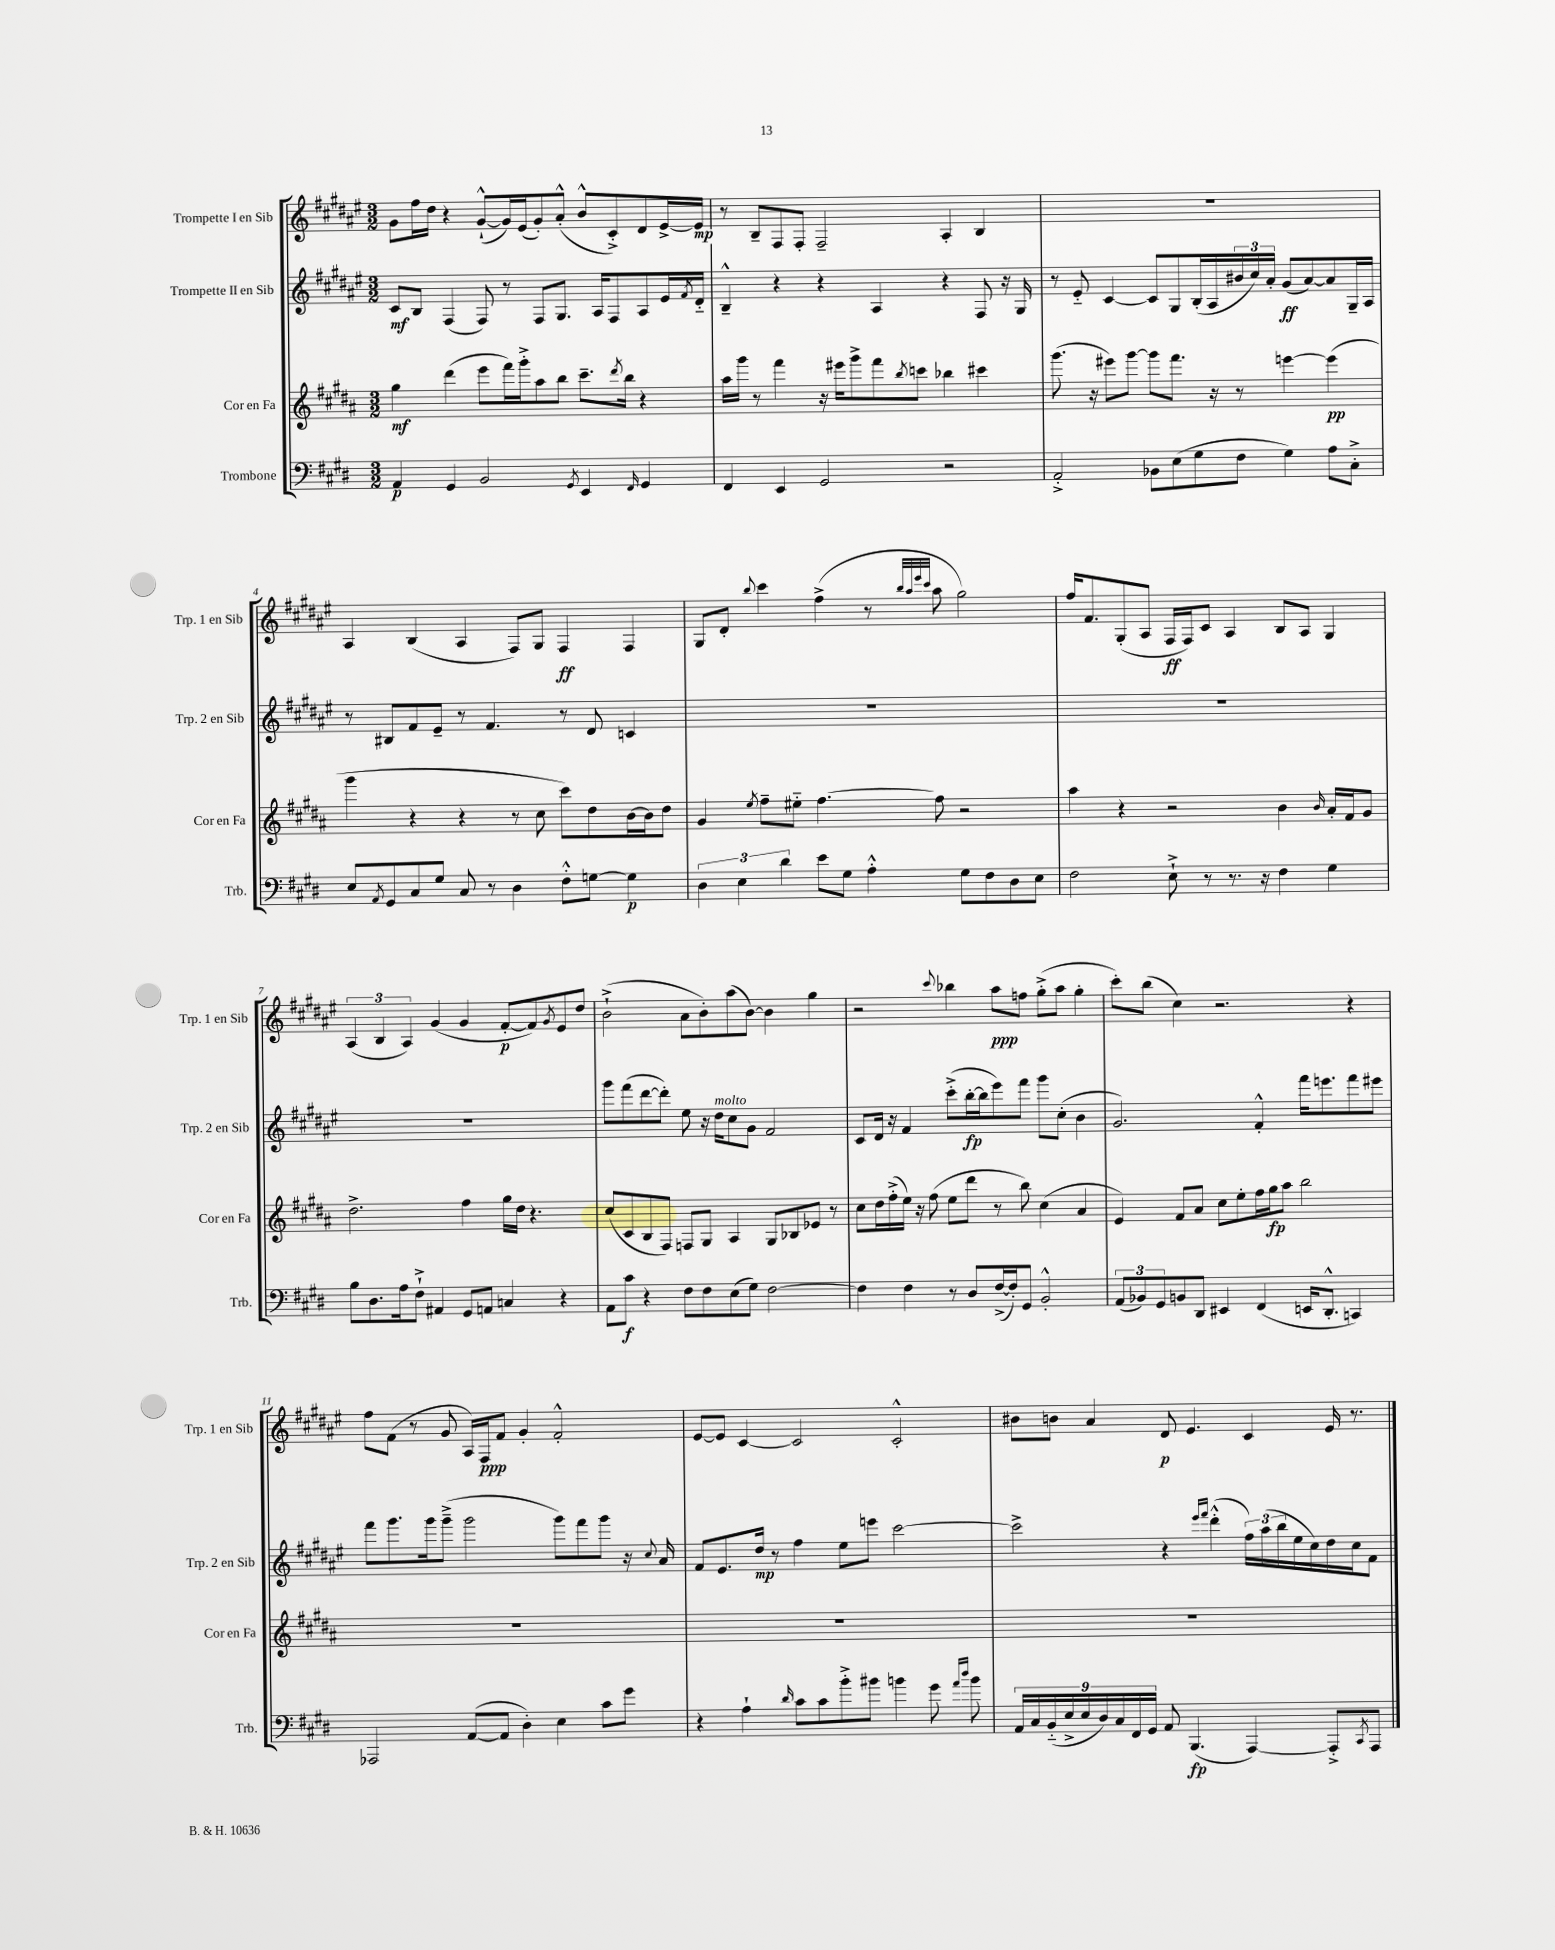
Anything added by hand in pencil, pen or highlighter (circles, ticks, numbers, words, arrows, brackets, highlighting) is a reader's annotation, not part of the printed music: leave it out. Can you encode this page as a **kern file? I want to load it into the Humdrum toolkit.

**kern	**kern	**kern	**kern
*staff4	*staff3	*staff2	*staff1
*clefF4	*clefG2	*clefG2	*clefG2
*k[f#c#g#d#]	*k[f#c#g#d#a#]	*k[f#c#g#d#a#e#]	*k[f#c#g#d#a#e#]
*M3/2	*M3/2	*M3/2	*M3/2
4AA/	4gg#\	8c#/L	8g#\L
.	.	8B/J	16ff#\L
.	.	.	16dd#\JJ
4GG#/	(4ddd#\	(4F#/	4r
2BB/	8eee\L	8F#/)	([8g#`^^/L
.	16fff#\L)	8r	16g#/]L)
.	16ggg#'^\J	.	(16e#/J
.	8aa#\	8F#/L	8g#'/)
.	8bb\J	8.G#/J	(8a#'^^/J
8qGG#/	.	.	.
4EE/	8.ccc#~\L	.	8b^^/L
.	.	16A#/LK	.
.	.	8F#/	8c#'^/)
.	8qddd#/	.	.
.	16bb\Jk	.	.
16qqFF#/	.	.	.
4GG#/	4r	8A#/	8d#/
.	.	16e#/L	[16e#^/L
.	.	8qf#/	.
.	.	16d#'~/JJ	16e#/]JJ
=	=	=	=
4FF#/	16aa#\LL	4B~^^/	8r
.	16ggg#\JJ	.	.
.	8r	.	8B~/L
4EE/	4fff#\	4r	8F#/
.	.	.	8F#'/J
2GG#/	16r	4r	2F#~/
.	16eee#\LK	.	.
.	8ggg#^\	.	.
.	8fff#\	4A#/	.
.	8qbb/	.	.
.	8ccc\J	.	.
2r	4bb-\	4r	4A#'/
.	4ccc#\	8F#/	4B/
.	.	16r	.
.	.	16G#/	.
=	=	=	=
2AA'^/	(8.ggg#\	8r	1.r
.	.	8e#'~/	.
.	16r	.	.
.	8eee#\L)	[4c#/	.
.	[8ggg#\J	.	.
8BB-\L	8ggg#\]L	8c#/]L	.
(8E\	8.fff#\J	8G#/	.
8G#\	.	(16B'/L	.
.	16r	16A#/	.
8F#\J	8r	24b#/	.
.	.	24cc#/)	.
.	.	24a#'/JJ	.
4G#\)	[4eee\	(8g#/L	.
.	.	[8a#/)	.
8A\L	(4eee\]	8a#/]	.
8C#'^\J	.	16G#~/L	.
.	.	16A#/JJ	.
=	=	=	=
8E/L	4ggg#\	8r	4A#/
8qAA/	.	.	.
8GG#/	.	8B#/L	.
8C#/	4r	8f#/	(4B/
8G#/J	.	8e#~/J	.
8C#/	4r	8r	4A#/
8r	.	4.f#/	.
4D#\	8r	.	8F#/L)
.	8cc#\	.	8G#/J
8F#'^^\L	8ccc#\L)	8r	4F#/
[8G\J	8dd#\	8d#/	.
4G\]	[16b\L	4c/	4F#/
.	16b\]J	.	.
.	8dd#\J	.	.
=	=	=	=
6D#\	4g#/	1.r	8G#/L
.	.	.	8d#'/J
6E\	.	.	.
.	8qee/	.	8qqbb/
.	8ff#~\L	.	4ccc#\
6d#\	.	.	.
.	8ee#'~\J	.	.
8e\L	[4.ff#\	.	(4ff#^\
8G#\J	.	.	.
4A'^^\	.	.	8r
.	.	.	32qqbb/LLL
.	.	.	32qqaa#/
.	.	.	32qqeee#/
.	.	.	32qqccc#/JJJ
.	8ff#\]	.	8aa#\
8G#\L	2r	.	2gg#\)
8F#\	.	.	.
8D#\	.	.	.
8E\J	.	.	.
=	=	=	=
2F#\	4aa#\	1.r	16ff#/LK
.	.	.	8.f#/
.	4r	.	(8G#'/
.	.	.	8A#/J
8E`^\	2r	.	16F#/LL
.	.	.	16F#/J)
8r	.	.	8c#/J
8.r	.	.	4A#/
16r	.	.	.
4F#\	4b\	.	8B/L
.	.	.	8A#/J
.	16qqb/	.	.
4G#\	16a#'/LL	.	4G#/
.	16f#/J	.	.
.	8g#/J	.	.
=	=	=	=
8B\L	2.dd#^\	1.r	(6A#/
8.D#\	.	.	.
.	.	.	6B/
16A\k	.	.	.
.	.	.	6A#/)
8F#`^\J	.	.	.
4AA#/	.	.	(4g#/
8GG#/L	4ff#\	.	4g#/
8AA/J	.	.	.
4C/	16gg#\LL	.	[8f#'/L
.	16dd#\JJ	.	.
.	4.r	.	8f#/])
.	.	.	8qg#/
4r	.	.	8e#/
.	.	.	8dd#/J
=	=	=	=
8AA\L	(8cc#/L	8ggg#\L	(2b`^\
8c#\J	8c#/	(8fff#\	.
4r	8B/	[8ddd#\	.
.	8F#/J)	8ddd#'\]J)	.
8F#\L	8F/L	8ee#\	8a#\L
8F#\	8G#/J	16r	8b'\)
.	.	16dd#\LK	.
(8E\	4A#/	8cc#\	(8aa#\
8G#\J)	.	8g#\J	[8b\J)
[2F#\	8G#/L	2f#/	4b\]
.	8B-/	.	.
.	8e-/J	.	4gg#\
.	8r	.	.
=	=	=	=
4F#\]	8cc#\L	8c#/L	2r
.	16dd#\L	16d#/Jk	.
.	(16ff#'^\	16r	.
4F#\	16ee\JJ)	4f#/	.
.	16r	.	.
.	(8ff#\	.	.
.	.	.	8qqccc#/
8r	8ee\L	(8ccc#'^\L	4bb-\
8D#/L	8ddd#\J	[16bb'\L	.
.	.	16bb\]J	.
([16F#^/L	8r	8eee#\)	8aa#\L
16F#'/]J)	.	.	.
8GG#/J	8bb\)	8fff#\J	8ff\J
2BB'^^/	(4cc#\	8ggg#\L	(8gg#'^\L
.	.	(8cc#'\J	8aa#\J
.	4a#/	4b\	4gg#'\
=	=	=	=
(12AA/L	4e/)	2.g#/)	8ccc#'\L)
12BB-/)	.	.	.
.	.	.	(8bb\J
12GG#/	.	.	.
8BB/	8f#/L	.	4cc#\)
8DD#/J	8a#/J	.	.
4EE#/	8cc#\L	.	2.r
.	8ee'\	.	.
(4FF#/	16ff#\L	4f#'^^/	.
.	16gg#\J	.	.
.	8aa#\J	.	.
16EE/LK	2bb\	16fff#\LK	.
8.DD#'^^/J	.	8.eee\	.
4CC/)	.	8fff#\	4r
.	.	8eee#\J	.
=	=	=	=
2AAA-/	1.r	8fff#\L	8ff#\L
.	.	8.ggg#\	(8f#\J
.	.	.	8r
.	.	16ggg#\k	.
.	.	(8ggg#~^\J	8g#/
([8AA/L	.	2ggg#\	16A#/LL)
.	.	.	16F#/J
8AA/]J	.	.	8f#/J
4D#'\)	.	.	4g#'/
4E\	.	8ggg#\L)	2f#'^^/
.	.	8fff#\	.
8c#\L	.	8ggg#\J	.
8g#\J	.	16r	.
.	.	8qqcc#/	.
.	.	16a#/	.
=	=	=	=
4r	1.r	8f#/L	[8e#/L
.	.	8.e#/	8e#/]J
4A`\	.	.	[4c#/
.	.	16dd#/Jk	.
.	.	8r	.
16qqd#/	.	.	.
8c#\L	.	4ff#\	2c#/]
8c#\	.	.	.
8b'^\	.	8ee#\L	.
8b#\J	.	8eee\J	.
4b\	.	[2ccc#\	2c#'^^/
8g#\	.	.	.
16qqa/LL	.	.	.
16qqdd#/JJ	.	.	.
8b\	.	.	.
=	=	=	=
18AA/LL	1.r	2ccc#^\]	8b#\L
18C#/	.	.	.
(18BB'~/	.	.	.
.	.	.	8b\J
18E^/	.	.	.
18E/	.	.	.
.	.	.	4a#/
18D#/)	.	.	.
18C#/	.	.	.
18FF#/	.	.	.
18GG#/JJ	.	.	.
8AA/	.	4r	8d#/
(4.BBB/	.	.	4.e#/
.	.	16qqeee#/LL	.
.	.	16qqfff#/JJ	.
.	.	(4ddd#'^^\	.
[4AAA/)	.	24ff#\LL)	4c#/
.	.	(24aa#\	.
.	.	24bb\	.
.	.	16ee#\	.
.	.	16cc#\)	.
8AAA'^/]L	.	16dd#\	16e#/
.	.	16cc#\J	8.r
8qCC#/	.	.	.
8AAA/J	.	8f#\J	.
==	==	==	==
*-	*-	*-	*-
